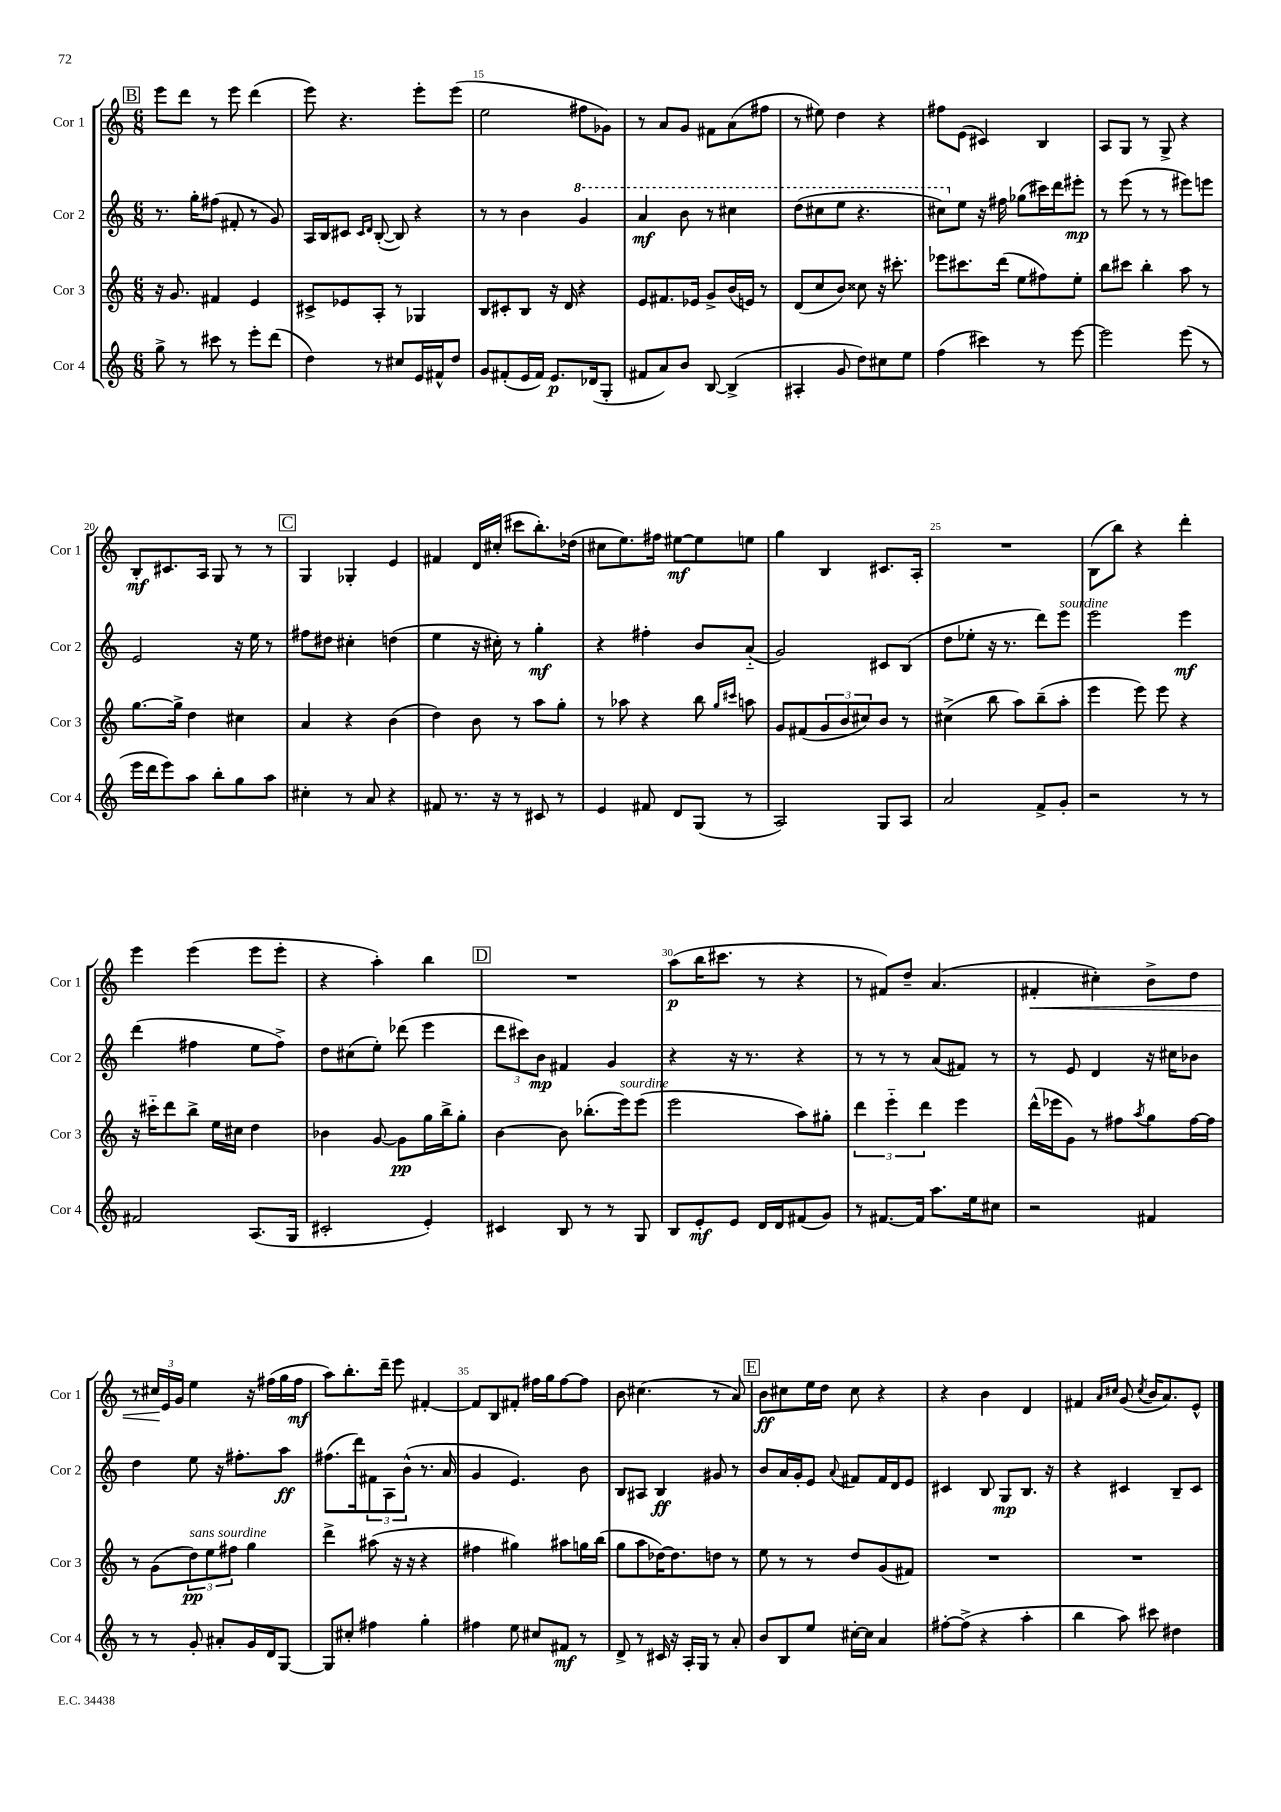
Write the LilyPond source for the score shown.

<<
\new StaffGroup <<
\new Staff = "s0" \with { instrumentName = "Cor 1" shortInstrumentName = "Cor 1" } {
    \clef treble \key c \major \numericTimeSignature \time 6/8
    \mark \markup { \box "B" } e'''8 d'''8 r8 e'''8 d'''4( |
    e'''8) r4. e'''8-. e'''8( |
    e''2 fis''8 ges'8) |
    r8 a'8 g'8 fis'8 a'8( fis''8 |
    r8 eis''8) d''4 r4 |
    fis''8 e'8( cis'4) b4 |
    a8 g8 r8 g8-> r4 |
    b8-.\mf cis'8. a16 g8 r8 r8 |
    \mark \markup { \box "C" } g4 ges4-. e'4 |
    fis'4 d'16 cis''16-.( cis'''8 b''8.-.) des''16( |
    cis''8 e''8.) fis''16 eis''8~\mf eis''8 e''8 |
    g''4 b4 cis'8. a16-. |
    R2. |
    b8( b''8) r4 d'''4-. |
    e'''4 e'''4( e'''8 e'''8-. |
    r4 a''4-.) b''4 |
    \mark \markup { \box "D" } R2. |
    a''8\p( b''16 cis'''8. r8 r4 |
    r8 fis'8) d''8-- a'4.( |
    fis'4-.\< cis''4-.) b'8-> d''8 |
    r8 \tuplet 3/2 { cis''16\! e'16 g'16 } e''4 r16 fis''16( g''16 fis''16\mf |
    a''8) b''8.-. d'''16-- e'''8 fis'4~-. |
    fis'8 b8 fis'8-. fis''16 g''16 fis''8~ fis''8 |
    b'8 cis''4.( r8 a'8) |
    \mark \markup { \box "E" } b'8\ff cis''8 e''16 d''16 cis''8 r4 |
    r4 b'4 d'4 |
    fis'4 \grace { a'16 cis''16 } g'8( \acciaccatura { cis''8 } b'16 a'8.) e'8-^ \bar "|." |
}
\new Staff = "s1" \with { instrumentName = "Cor 2" shortInstrumentName = "Cor 2" } {
    \clef treble \key c \major \numericTimeSignature \time 6/8
    \mark \markup { \box "B" } r8. g''16-. fis''8( fis'8-. r8 g'8) |
    a16 b16 cis'8 \grace { cis'16 d'16 } b8~-.( b8) r4 |
    r8 r8 b'4 \ottava #1 g''4 |
    a''4\mf b''8 r8 cis'''4 |
    d'''8( cis'''8 e'''8 r4. |
    cis'''8) \ottava #0 e''8 r16 fis''16 ges''8( cis'''!16) d'''16 eis'''8-.\mp |
    r8 e'''8( r8 r8 eis'''8) e'''8 |
    e'2 r16 e''16 r8 |
    \mark \markup { \box "C" } fis''8 dis''8 cis''4-. d''4( |
    e''4 r16 cis''16-.) r8 g''4-.\mf |
    r4 fis''4-. b'8 a'8-_( |
    g'2) cis'8 b8( |
    d''8 ees''8-. r16 r8. d'''8) e'''8^\markup { \italic "sourdine" } |
    e'''2 e'''4\mf |
    d'''4( fis''4 e''8 fis''8->) |
    d''8 cis''8( e''8-.) des'''8( e'''4 |
    \mark \markup { \box "D" } \tuplet 3/2 { d'''8 cis'''8) b'8\mp } fis'4 g'4 |
    r4 r16 r8. r4 |
    r8 r8 r8 a'8( fis'8) r8 |
    r8 e'8 d'4 r16 cis''16 bes'8 |
    d''4 e''8 r16 fis''8.-. a''8\ff |
    fis''8.( d'''16) \tuplet 3/2 { fis'8 a8 b'8-^( } r8. a'16 |
    g'4 e'4.) b'8 |
    b8 ais8 b4\ff gis'8 r8 |
    \mark \markup { \box "E" } b'8 a'16 g'16-. e'8 \appoggiatura { a'8 } fis'8 fis'16 d'16 e'8 |
    cis'4 b8 g8\mp b8. r16 |
    r4 cis'4 b8-- cis'8 \bar "|." |
}
\new Staff = "s2" \with { instrumentName = "Cor 3" shortInstrumentName = "Cor 3" } {
    \clef treble \key c \major \numericTimeSignature \time 6/8
    \mark \markup { \box "B" } r16 g'8. fis'4 e'4 |
    cis'8-> ees'8 a8-. r8 ges4 |
    b8 cis'8-. b8 r16 d'16 r4 |
    e'8 fis'8. ees'16 g'8-> b'16( e'16) r8 |
    d'8( c''8 b'8) cisis''8 r16 cis'''8.-. |
    ees'''8 cis'''8. d'''16( e''8 fis''8) e''8-. |
    b''8 cis'''8 b''4-. a''8 r8 |
    g''8.~ g''16-> d''4 cis''4 |
    \mark \markup { \box "C" } a'4 r4 b'4( |
    d''4) b'8 r8 a''8 g''8-. |
    r8 aes''8 r4 b''8 \grace { g''16 cis'''16 } a''8 |
    g'8 fis'8( \tuplet 3/2 { g'8 b'8 cis''8) } b'8 r8 |
    cis''4->( b''8 a''8) b''8--( a''8-. |
    e'''4 e'''8) e'''8 r4 |
    r16 cis'''16-_ d'''8 b''8-> e''16 cis''16 d''4 |
    bes'4 g'8~ g'8\pp g''16 b''16-> g''8-. |
    \mark \markup { \box "D" } b'4~ b'8 bes''8.-.( e'''16^\markup { \italic "sourdine" }) e'''8( |
    e'''2 a''8) gis''8-. |
    \tuplet 3/2 { d'''4 e'''4-_ d'''4 } e'''4 |
    d'''16-^( ees'''16 g'8) r8 fis''8 \acciaccatura { a''8 } g''8 fis''16~ fis''16 |
    r8 g'8( \tuplet 3/2 { d''8\pp^\markup { \italic "sans sourdine" }) e''8 fis''8 } g''4 |
    d'''4-> ais''8( r16 r16 r4 |
    fis''4 gis''4) ais''8 g''16 b''16( |
    g''8 a''8 des''16~) des''8. d''8 r8 |
    \mark \markup { \box "E" } e''8 r8 r8 d''8 g'8( fis'8) |
    R2. |
    R2. \bar "|." |
}
\new Staff = "s3" \with { instrumentName = "Cor 4" shortInstrumentName = "Cor 4" } {
    \clef treble \key c \major \numericTimeSignature \time 6/8
    \mark \markup { \box "B" } g''8-> r8 cis'''8 r8 e'''8-. d'''8( |
    d''4) r8 cis''8 e'16 fis'16-^ d''8 |
    g'8 fis'8-.( e'16 fis'16) e'8.\p des'16( g8-. |
    fis'8 a'8) b'8 b8~ b4->( |
    ais4-. g'8 d''8) cis''8 e''8 |
    f''4( cis'''4) r8 e'''8~ |
    e'''2 e'''8( r8 |
    e'''16 d'''16 e'''8) a''8 b''8-. g''8 a''8 |
    \mark \markup { \box "C" } cis''4-. r8 a'8 r4 |
    fis'8 r8. r16 r8 cis'8 r8 |
    e'4 fis'8 d'8 g8( r8 |
    a2) g8 a8 |
    a'2 f'8-> g'8-. |
    r2 r8 r8 |
    fis'2 a8.( g16 |
    cis'2-. e'4-.) |
    \mark \markup { \box "D" } cis'4 b8 r8 r8 g8 |
    b8 e'8-.\mf e'8 d'16 d'16 fis'8( g'8) |
    r8 fis'8.~ fis'16 a''8. e''16 cis''8 |
    r2 fis'4 |
    r8 r8 g'8-. ais'8-. g'16 d'16 g8~ |
    g8 cis''8-. fis''4 g''4-. |
    fis''4 e''8 cis''8 fis'8\mf r8 |
    d'8-> r8 cis'16 r16 a16-. g16 r8 a'8-. |
    \mark \markup { \box "E" } b'8 b8 e''8 cis''16~-. cis''16 a'4 |
    fis''8~-. fis''8->( r4 a''4-. |
    b''4 a''8) cis'''8 dis''4 \bar "|." |
}
>>
>>
\layout { \context { \Score currentBarNumber = #13 \override BarNumber.break-visibility = ##(#f #t #t) barNumberVisibility = #(every-nth-bar-number-visible 5) } }
